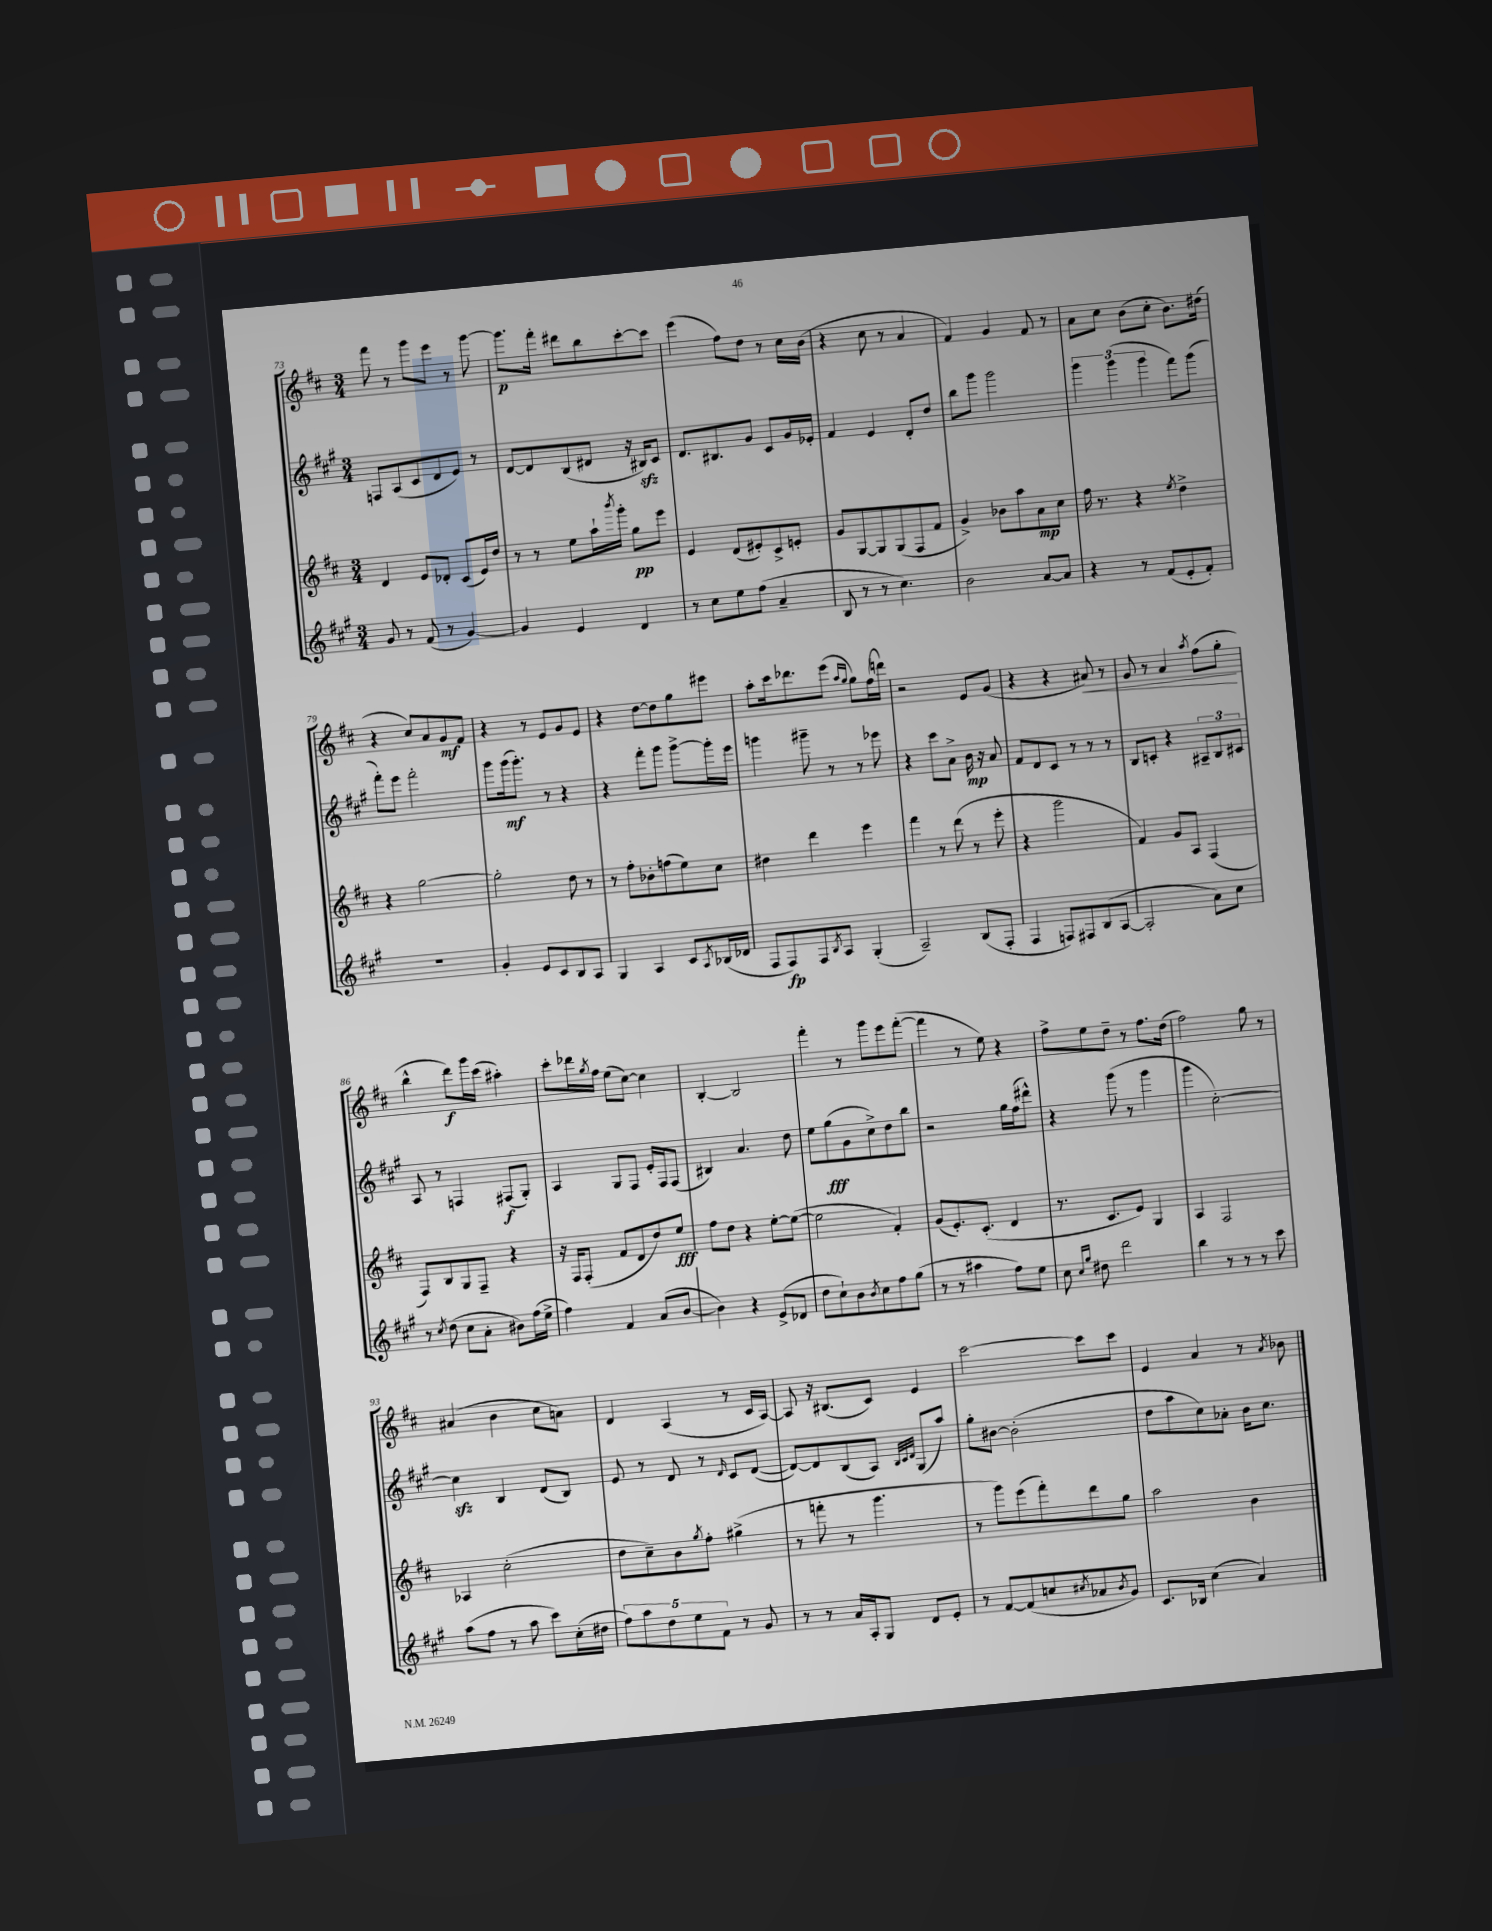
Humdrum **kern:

**kern	**dynam	**kern	**dynam	**kern	**dynam	**kern	**dynam
*part4	*part4	*part3	*part3	*part2	*part2	*part1	*part1
*staff4	*staff4	*staff3	*staff3	*staff2	*staff2	*staff1	*staff1
*clefG2	*	*clefG2	*	*clefG2	*	*clefG2	*
*k[f#c#g#]	*	*k[f#c#]	*	*k[f#c#g#]	*	*k[f#c#]	*
*M3/4	*	*M3/4	*	*M3/4	*	*M3/4	*
=73	=73	=73	=73	=73	=73	=73	=73
8g#/	.	4d/	.	8Fn/L	.	8fff#\	.
8r	.	.	.	(8A/	.	8r	.
(8f#/	.	8e/L	.	8c#/	.	8ggg\L	.
8r	.	8d-X'/J	.	8d/	.	8eee\J	.
[4g#/)	.	(8c#/L	.	8e/J)	.	8r	.
.	.	16e/L)	.	8r	.	[8ggg\	.
.	.	16dd/JJ	.	.	.	.	.
=74	=74	=74	=74	=74	=74	=74	=74
4g#/]	.	8r	.	[8d/L	.	8.ggg\L]	p
.	.	8r	.	8d/]	.	.	.
.	.	.	.	.	.	16fff#'\Jk	.
4e/	.	8ee\L	.	(8B/	.	8ddd#X\L	.
.	.	16aa`\L	.	8d#X/J	.	8bb\	.
.	.	8qbbb/	.	.	.	.	.
.	.	16ggg'\JJ	.	.	.	.	.
4d/	.	8gg\L	pp	16r	.	[8ccc#'\	.
.	.	.	.	16B#Xzz/KL)	.	.	.
.	.	8eee\J	.	8c#/J	.	8ccc#\J]	.
=75	=75	=75	=75	=75	=75	=75	=75
8r	.	4e/	.	8.d/L	.	(4eee\	.
8cc#\L	.	.	.	.	.	.	.
.	.	.	.	8.B#X/	.	.	.
8ee\	.	(8d/L	.	.	.	8ff#\L)	.
(8ff#\J	.	8e#X'/)	.	8g#/J	.	8dd\J	.
4a~/	.	8c#^/	.	8c#/L	.	8r	.
.	.	8en'/J	.	16g#/L	.	16cc#\LL	.
.	.	.	.	16e-X'/JJ	.	(16b\JJ	.
=76	=76	=76	=76	=76	=76	=76	=76
8B/	.	8g/L	.	4f#/	.	4r	.
8r	.	[8G/	.	.	.	.	.
8r	.	8G/]	.	4e/	.	8cc#\	.
4.cc#\)	.	(8G/	.	.	.	8r	.
.	.	8F#/	.	8d'/L	.	4a/	.
.	.	8f#/J	.	8dd/J	.	.	.
=77	=77	=77	=77	=77	=77	=77	=77
2b\	.	4g^/)	.	8bb\L	.	4f#/)	.
.	.	.	.	8ggg#\J	.	.	.
.	.	8b-X\L	.	2ggg#\	.	4g/	.
.	.	8aa\	.	.	.	.	.
[8a/L	.	8a\	mp	.	.	8f#/	.
8a/J]	.	8cc#\J	.	.	.	8r	.
=78	=78	=78	=78	=78	=78	=78	=78
4r	.	16ff#\	.	6ggg#\	.	8a\L	.
.	.	8.r	.	.	.	.	.
.	.	.	.	.	.	8cc#\J	.
.	.	.	.	(6ggg#\	.	.	.
8r	.	4r	.	.	.	(8b\L	.
.	.	.	.	6ggg#\	.	.	.
(8f#/L	.	.	.	.	.	8cc#'\J	.
.	.	8qee/	.	.	.	.	.
8e'/	.	4dd^\	.	8fff#\L)	.	8.b\L)	.
8f#'/J)	.	.	.	(8ggg#\J	.	.	.
.	.	.	.	.	.	(16dd#X\Jk	.
!!LO:LB:g=z
=79	=79	=79	=79	=79	=79	=79	=79
2.r	.	4r	.	8fff#'\L)	.	4r	.
.	.	.	.	8eee\J	.	.	.
.	.	[2gg\	.	2fff#'\	.	8cc#/L)	.
.	.	.	.	.	.	8a/	.
.	.	.	.	.	.	8g/	mf
.	.	.	.	.	.	8f#/J	.
=80	=80	=80	=80	=80	=80	=80	=80
4g#'/	.	2gg'\]	.	8ggg#\L	.	4r	.
.	.	.	.	(16ggg#\k	mf	.	.
.	.	.	.	8.ggg#'\J)	.	.	.
8e/L	.	.	.	.	.	8r	.
8c#/	.	.	.	8r	.	8e/L	.
8B/	.	8dd\	.	4r	.	8g/	.
8A/J	.	8r	.	.	.	8e/J	.
=81	=81	=81	=81	=81	=81	=81	=81
4G#/	.	8r	.	4r	.	4r	.
.	.	8ff#'\L	.	.	.	.	.
4A/	.	8b-X'\	.	8fff#'\L	.	[8dd\L	.
.	.	(8ffn\	.	8ggg#\J	.	8dd\]	.
8c#/L	.	8ee\)	.	[8ggg#^\L	.	8gg\	.
8qA/	.	.	.	.	.	.	.
(16B-X/L	.	8cc#\J	.	16ggg#'\L]	.	8eee#X\J	.
16d-X/JJ	.	.	.	16eee\JJ	.	.	.
=82	=82	=82	=82	=82	=82	=82	=82
8F#/L	.	4dd#X\	.	4gggn\	.	8aa'\L	.
8F#/)	fp	.	.	.	.	16ccc#\k	.
.	.	.	.	.	.	8.ddd-X\	.
8F#/	.	4ddd\	.	8ggg#X~\	.	.	.
8qB/	.	.	.	.	.	.	.
8A/J	.	.	.	8r	.	(8eee\J	.
.	.	.	.	.	.	16qqaa/LL	.
.	.	.	.	.	.	16qqgg/JJ	.
(4G#'/	.	4eee\	.	8r	.	8gg\L)	.
.	.	.	.	8eee-X\	.	(16ff#\L	.
.	.	.	.	.	.	16dddn\JJ)	.
=83	=83	=83	=83	=83	=83	=83	=83
2A~/)	.	4fff#\	.	4r	.	2r	.
.	.	8r	.	8ccc#\L	.	.	.
.	.	(8ddd\	.	8a^\J	.	.	.
(8B/L	.	8r	.	16b\	mp	8e/L	.
.	.	.	.	16r	.	.	.
8F#'/J	.	8eee'\	.	8a/	.	(8g/J	.
=84	=84	=84	=84	=84	=84	=84	=84
4F#/	.	4r	.	8f#/L	.	4r	.
.	.	.	.	8d/	.	.	.
8Fn/L)	.	2ggg\	.	8c#/J	.	4r	.
8F#X/	.	.	.	8r	.	.	.
!	!	!	!	!	!	!	!LO:HP:b
(8B/	.	.	.	8r	.	8a#X/)	<
[8A/J	.	.	.	8r	.	8r	.
=85	=85	=85	=85	=85	=85	=85	=85
2A'/]	.	4f#/)	.	8B/L	.	8g/	.
.	.	.	.	8cn'/J	.	8r	.
.	.	8g/L	.	4r	.	4a/	.
.	.	8A/J	.	.	.	.	.
.	.	.	.	.	.	8qaa/	.
8a\L)	.	(4F#/	.	12A#X~/L	.	(8ff#\L	.
.	.	.	.	12B/	.	.	.
8cc#\J	.	.	.	.	.	8gg'\J	.
.	.	.	.	12c#X/J	.	.	.
.	.	.	.	.	.	.	[
!!LO:LB:g=z
=86	=86	=86	=86	=86	=86	=86	=86
8r	.	8F#/L)	.	8A/	.	4bb^^\	.
8qcc#/	.	.	.	.	.	.	.
(8dd\	.	8B/	.	8r	.	.	.
8cc#\L	.	8G/	.	4Fn/	.	8ddd\L)	f
8a'\J	.	8F#~/J	.	.	.	16ggg\L	.
.	.	.	.	.	.	(16ccc#\JJ	.
8b#X\L)	.	4r	.	(8F#X/L	f	4aa#X'\)	.
(16ff#\L	.	.	.	8G#'/J)	.	.	.
16ee^\JJ	.	.	.	.	.	.	.
=87	=87	=87	=87	=87	=87	=87	=87
4ff#\)	.	16r	.	4A/	.	8ccc#'\L	.
.	.	16F#/KL	.	.	.	.	.
.	.	(8F#'/J	.	.	.	16ddd-X\L	.
.	.	.	.	.	.	8qgg/	.
.	.	.	.	.	.	16ff#\JJ	.
4f#/	.	8f#/L	.	8G#/L	.	(8ee\L	.
.	.	8d/	.	8F#/J	.	[8cc#\J)	.
(8a/L	.	8dd/)	.	16e'/LL	.	4cc#\]	.
.	.	.	.	16F#/J	.	.	.
[8b/J	.	8ee/J	fff	(8F#/J	.	.	.
=88	=88	=88	=88	=88	=88	=88	=88
4b\])	.	8ff#\L	.	4B#X/)	.	[4B'/	.
.	.	8dd\J	.	.	.	.	.
4r	.	4r	.	4.a/	.	2B/]	.
(8e^/L	.	[8ee'\L	.	.	.	.	.
8d-X/J	.	(8ee\J_	.	8dd\	.	.	.
=89	=89	=89	=89	=89	=89	=89	=89
8dd\L	.	2ee\]	.	8ee\L	.	4fff#'\	.
8cc#`\)	.	.	.	(8gg#\	fff	.	.
8b\	.	.	.	8g#\	.	8r	.
8qb/	.	.	.	.	.	.	.
8cc#\	.	.	.	8cc#^\)	.	8ggg\L	.
8ff#\	.	4f#'/)	.	8dd\	.	8eee\	.
(8gg#\J	.	.	.	8bb\J	.	([8fff#'\J	.
=90	=90	=90	=90	=90	=90	=90	=90
8r	.	(8g/L	.	2r	.	4fff#\]	.
8r	.	8.e'/)	.	.	.	.	.
4aa#X\	.	.	.	.	.	8r	.
.	.	(8.c#'/J	.	.	.	.	.
.	.	.	.	.	.	8ee\)	.
8ff#\L)	.	4d/	.	16gg#\LL	.	4r	.
.	.	.	.	(16ff#\J	.	.	.
8ee\J	.	.	.	8ddd#X^^\J)	.	.	.
=91	=91	=91	=91	=91	=91	=91	=91
8cc#\	.	8.r	.	4r	.	8ff#^\L	.
16qqcc#/LL	.	.	.	.	.	.	.
16qqgg#/JJ	.	.	.	.	.	.	.
8dd#X\	.	.	.	.	.	8ee\	.
.	.	8.c#/L	.	.	.	.	.
2ddd\	.	.	.	(8ggg#\	.	8dd~\J	.
.	.	8e/J)	.	8r	.	8r	.
.	.	4G/	.	4ggg#\	.	8.ff#\L	.
.	.	.	.	.	.	(16dd\Jk	.
=92	=92	=92	=92	=92	=92	=92	=92
4bb\	.	4A/	.	4ggg#\	.	2ff#\)	.
8r	.	2F#/	.	[2cc#'\)	.	.	.
8r	.	.	.	.	.	.	.
8r	.	.	.	.	.	8gg\	.
8ccc#\	.	.	.	.	.	8r	.
!!LO:LB:g=z
=93	=93	=93	=93	=93	=93	=93	=93
(8aa\L	.	4A-X/	.	4cc#zz\]	.	(4a#X/	.
8ff#\J	.	.	.	.	.	.	.
8r	.	(2cc#'\	.	4B/	.	4b\	.
8aa\	.	.	.	.	.	.	.
8ccc#\L)	.	.	.	(8d/L	.	8cc#\L	.
(16cc#'\L	.	.	.	8B/J)	.	8an\J)	.
16dd#X\JJ	.	.	.	.	.	.	.
=94	=94	=94	=94	=94	=94	=94	=94
10ff#\L)	.	8dd\L	.	8e/	.	4d/	.
10aa\	.	.	.	.	.	.	.
.	.	8cc#~\)	.	8r	.	.	.
10dd\	.	.	.	.	.	.	.
.	.	8b\	.	8d/	.	(4A/	.
10ee\	.	.	.	.	.	.	.
.	.	8qgg/	.	.	.	.	.
.	.	8ff#'\J	.	8r	.	.	.
10f#\J	.	.	.	.	.	.	.
.	.	.	.	16qqd/	.	.	.
8r	.	(4gg#X^\	.	8c#/L	.	8r	.
8g#/	.	.	.	([8d/J	.	16c#/LL	.
.	.	.	.	.	.	[16A/JJ)	.
=95	=95	=95	=95	=95	=95	=95	=95
8r	.	8r	.	8d/L_)	.	8A/]	.
8r	.	8fffn'\	.	8d/]	.	16r	.
.	.	.	.	.	.	(8.B#X/L	.
16a/LL	.	8r	.	(8B/	.	.	.
16A'/J	.	.	.	.	.	.	.
8G#/J	.	4.ggg\	.	8A/J)	.	8c#/J)	.
.	.	.	.	32qqB/LLL	.	.	.
.	.	.	.	32qqc#/	.	.	.
.	.	.	.	32qqd/JJJ	.	.	.
8d/L	.	.	.	(8G#/L	.	4e/	.
8e'/J	.	.	.	8aa/J)	.	.	.
=96	=96	=96	=96	=96	=96	=96	=96
8r	.	8r	.	8gg#'\L	.	[2ccc#\	.
[8f#/L	.	8ggg\L)	.	[8b#X\J	.	.	.
(8f#/]	.	(8eee\	.	(2b#'\]	.	.	.
8ccn/	.	8fff#'\)	.	.	.	.	.
8qcc#X/	.	.	.	.	.	.	.
8a-X/	.	8ddd\	.	.	.	8ccc#\L]	.
8qb/	.	.	.	.	.	.	.
8g#/J)	.	8gg\J	.	.	.	8ccc#\J	.
=97	=97	=97	=97	=97	=97	=97	=97
8.c#/L	.	2aa\	.	8dd\L	.	4e/	.
.	.	.	.	8aa\	.	.	.
16B-X/Jk	.	.	.	.	.	.	.
(4cc#\	.	.	.	8cc#\)	.	4a/	.
.	.	.	.	8a-X'\J	.	.	.
4a/)	.	4b\	.	16b\KL	.	8r	.
.	.	.	.	8.cc#\J	.	.	.
.	.	.	.	.	.	8qa/	.
.	.	.	.	.	.	8b-X\	.
==	==	==	==	==	==	==	==
*-	*-	*-	*-	*-	*-	*-	*-
